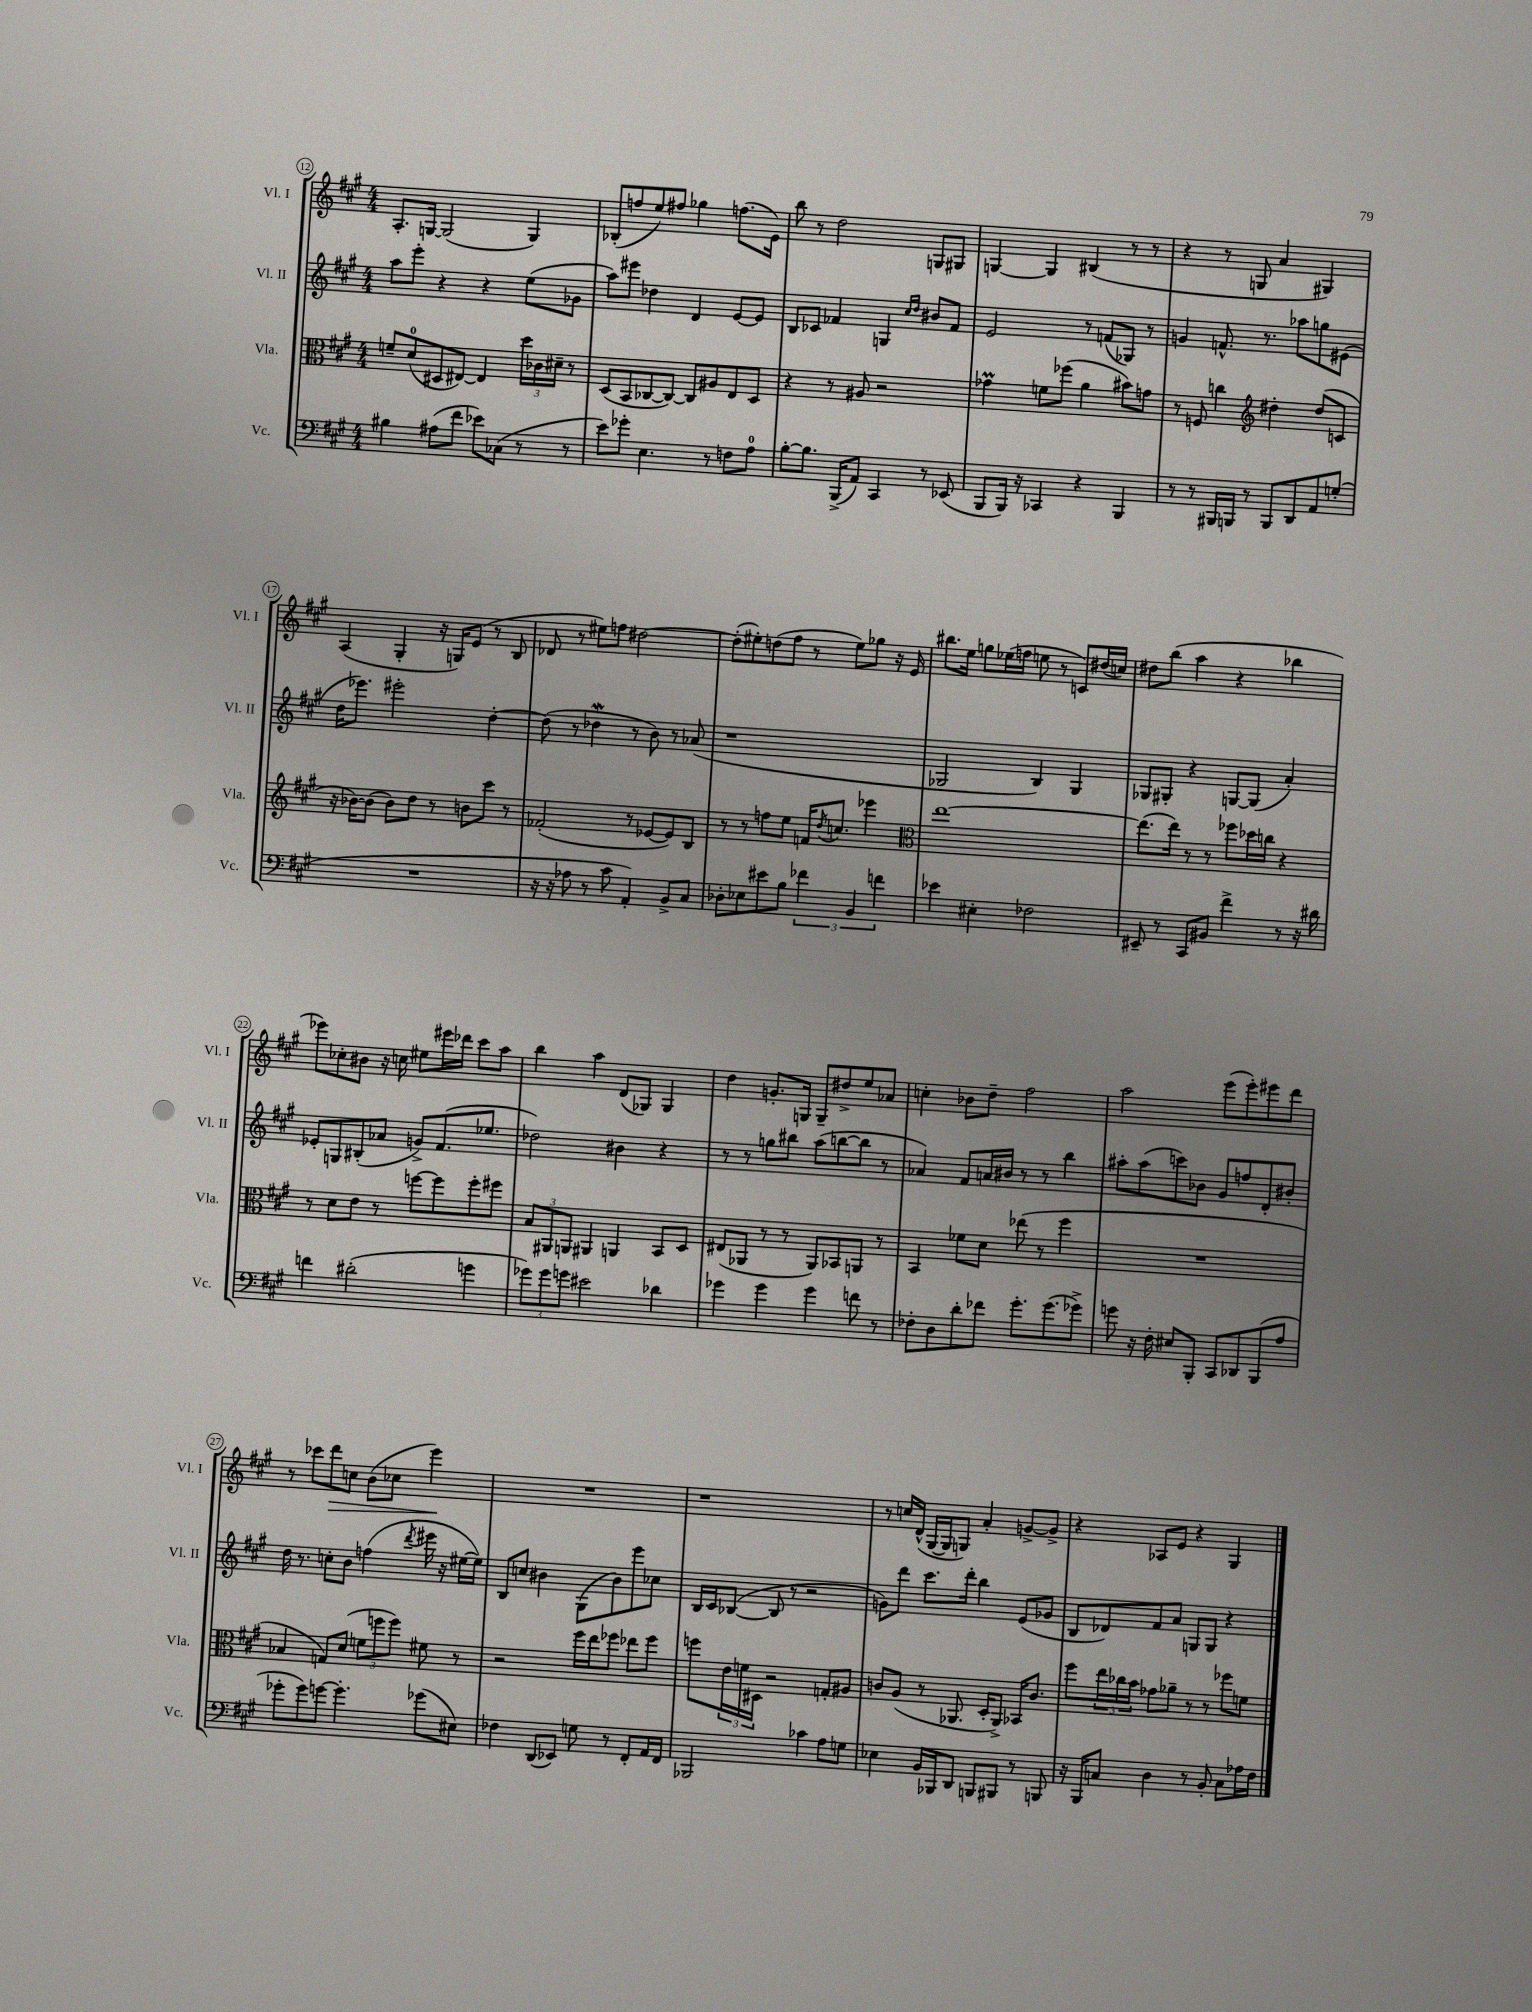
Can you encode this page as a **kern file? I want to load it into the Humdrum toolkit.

**kern	**kern	**kern	**kern
*staff4	*staff3	*staff2	*staff1
*clefF4	*clefC3	*clefG2	*clefG2
*k[f#c#g#]	*k[f#c#g#]	*k[f#c#g#]	*k[f#c#g#]
*M4/4	*M4/4	*M4/4	*M4/4
4B#\	8f~/L	8aa\L	8.A'/L
.	(8d/	8eee'\J	.
.	.	.	[16G/Jk
(8A#\L	8D#/	4r	(2G/]
8f#\J	[8E#/J)	.	.
8e-\L)	4E#/]	4r	.
(8C-\J	.	.	.
8r	24dd\LL	(8ee\L	4G/)
.	24c-\	.	.
.	24d#~\JJ	.	.
8r	8r	8g-\J	.
=	=	=	=
8e\L)	(8D/L	8aa\L)	(8B-'/L
8g-'\J	8BB/	8eee#\J	8ff/
4.E\	[8C-/	4dd-\	8ee/)
.	8C-/_J)	.	8ff#/J
.	8C-/]L	4d/	4gg-\
8r	8A#/	.	.
8F\L	8E/	[8e/L	(8.ff\L
8A\J	8D/J	8e/]J	.
.	.	.	16e\Jk)
=	=	=	=
[8B'\L	4r	8B/L	8bb\
8.B\]J	.	8c-/J	8r
.	8r	4f-/	2dd\
(16BBB^/LK	.	.	.
8AA/J)	8A#/	.	.
4CC#/	2r	4G/	.
.	.	16qqcc#/LL	.
.	.	16qqdd/JJ	.
8r	.	8b#/L	8G/L
(8EE-/	.	8f-/J	8G#/J
=	=	=	=
8BBB/L	4g-\	2e/	[4G/
16BBB/Jk)	.	.	.
16r	.	.	.
4CC-/	8f\L	.	4G/]
.	(8ff-\J	.	.
4r	4a\	8r	(4B#/
.	.	(8f/L	.
4BBB/	8b#\L)	8G-/J)	8r
.	8g\J	8r	8r
=	=	=	=
8r	8r	4g/	4r
8r	8F/	.	.
16BBB#/LL	4cc\	8.f^^/	8r
16BBB/JJ	.	.	.
8r	.	.	8G/
.	.	8.r	.
*	*clefG2	*	*
8BBB/L	4dd#'\	.	4a/
8DD/	.	8aa-\L	.
8AA/	(8dd#/L	8gg\	4G#/)
(8G'/J	8c/J	(8e#\J	.
=	=	=	=
1r	16r	16dd\LK	(4A/
.	[16b-\LK)	8.eee-\J)	.
.	(8b-\]J	.	.
.	8b-\L)	2eee#'\	4G#'/
.	8dd\J	.	.
.	8r	.	16r
.	.	.	16G/LK)
.	8b\L	.	(8e/J
.	8ccc#\J	[4dd'\	8r
.	8r	.	8B/
=	=	=	=
16r	(2f-'/	(8dd\]	8d-/
16r	.	.	.
8A-\	.	8r	8r
8r	.	4dd-\	8ee#\L)
8c#\	.	.	8ff\J
4AA'/)	8r	8r	[2dd#\
.	[8e-/L	8b\)	.
8BB^/L	8e-/])	8r	.
8C#/J	8B/J	(8a-/	.
=	=	=	=
8D-'\L	8r	1r	(8dd#'\]L
8E-\	8r	.	8ee#'\)
8e#\	8ff\L	.	(8dd\
8B\J	8ee\J	.	8ff#\J
6f-\	16f/LK	.	8r
.	8qdd/	.	.
.	8.cc/J	.	.
.	.	.	8ee#\L)
6BB/	.	.	.
.	4eee-\	.	8gg-\J
6f\	.	.	.
.	.	.	16r
.	.	.	16e/
=	=	=	=
*	*clefC3	*	*
4e-\	[1ee	2G-/	8.bb#\L
.	.	.	16ee\Jk
4E#'\	.	.	8gg\L
.	.	.	(16ee-\L
.	.	.	16ff\JJ
2F-\	.	4B/)	8ee\
.	.	.	8r
.	.	4G-/	8c/L)
.	.	.	(16dd#/L
.	.	.	16cc/JJ)
=	=	=	=
8EE#~/	(8.ee\]L	8G-/L	8dd#\L
8r	.	8G#'/J	(8bb\J
.	16ee\Jk)	.	.
8CC#/L	8r	4r	4aa\
8BB#/J	8r	.	.
4f#^\	8ff-\L	[8G/L	4r
.	16dd-\L	(8G/]J	.
.	16cc\JJ	.	.
8r	4r	4a'/)	4bb-\
16r	.	.	.
16d#\	.	.	.
=	=	=	=
4f\	8r	8e-'/L	8eee-\L)
.	8d\L	8G/	8cc-'\
(2d#'\	8e\J	(8B#'/	8b#\J
.	8r	8a-/J	16r
.	.	.	16cc\
.	[8ff\L	8g^/L)	8ee#\L
.	8ff\]	(8.f#/	16eee#\L
.	.	.	16ddd-\JJ
4g\	8ff'\	.	8ccc#\L
.	.	8.ee-/J	.
.	8ff#\J	.	8aa\J
=	=	=	=
12g-\L)	12B/L	2dd-\)	4bb\
12g-\	12AA#/	.	.
12g\J	12AA/J	.	.
2e#\	4AA#/	.	4aa\
.	4AA/	4b#\	(8d/L
.	.	.	8G-/J)
4d-\	8BB/L	4r	4G-/
.	8D/J	.	.
=	=	=	=
4g-\	(8E#/L	8r	4dd\
.	8AA-/J	8r	.
4g-\	8r	8gg\L	8.g'/L
.	8r	8bb#\J	.
.	.	.	16G/Jk
4g-\	8AA-/L)	(8aa\L	8G~/L
.	8BB-/	[8bb\	8dd#^/
8f\	8AA/J	8bb\]J	8ee/
8r	8r	8r	8a-/J
=	=	=	=
8F-'\L	4BB/	4a-/)	4cc'\
8D\	.	.	.
8d'\	8f-\L	8f#/L	8b-\L
8f-\J	8d\J	16a/L	8dd~\J
.	.	16b#/JJ	.
8.g#'\L	(8ee-\	8r	2ff#\
.	8r	8r	.
(8.g#\	.	.	.
.	4ff#\	4bb\	.
8g-^\J)	.	.	.
=	=	=	=
8g\	1r	8aa#'\L	2aa\
16r	.	(8aa#\	.
16F#'\	.	.	.
8E#/L	.	8ccc\)	.
8BBB'/J	.	8b-\J	.
8CC#/L	.	8g#/L	(8eee\L
8DD-/	.	8ff/	8eee'\)
(8BBB/	.	8d'/	8eee#\
8A/J	.	8b#'/J	8ddd\J
=	=	=	=
8g-'\L	4B-/	16dd\	8r
.	.	8.r	.
8g-\)	.	.	8ccc-\L
[8g\J	8G/L)	8cc'\L	8ddd\
4.g'\]	(8d/J	8b\J	8cc\J
.	12f\L	(4ff\	(8b\L
.	12ff\	.	.
.	.	.	8cc-\J
.	12ff\J)	.	.
.	.	8qddd/	.
(8g-\L	8f#\	16eee#\	4eee\)
.	.	16r	.
8E#\J)	8r	[16ee#\LL	.
.	.	16ee#\]JJ)	.
=	=	=	=
4F-\	2r	8B/L	1r
.	.	8cc/J	.
(8DD/L	.	4b#\	.
8EE-/J)	.	.	.
8G\	16ff#\LL	(8G#\L	.
.	16ee\J	.	.
8r	8ff-\J	8b#\)	.
8FF#'/L	8ee-\L	8eee\	.
16AA/L	8ff-\J	8cc-\J	.
16FF#/JJ	.	.	.
=	=	=	=
2BBB-/	8ff\L	16B/LL	1r
.	.	16c#/J	.
.	24e\L	([8B-/J	.
.	24f\	.	.
.	24D#\JJ	.	.
.	2r	8B-/]	.
.	.	8r	.
4c-\	.	2r	.
8A\L	8G'/L	.	.
8G\J	8A#/J	.	.
=	=	=	=
4E-\	8c/L	8g\L)	8r
.	(8A/J	8ddd\J	16cc/LL
.	.	.	(16d^^/JJ
16BB/LL	8r	8.ccc#\L	[16G#/LL
16BBB-/J	.	.	16G#/]J
8DD/J	8.AA-/	.	8G/J)
.	.	16ddd'\Jk	.
8BBB/L	.	4bb\	4a'/
.	16D'/LK	.	.
8BBB#/J	8AA-^/J)	.	.
8r	16BB-/LK	(8e/L	[8g^/L
.	8.c/J	.	.
8BBB/	.	8g-/J	8g^/]J
=	=	=	=
16r	8ff#\L	8B/L	4r
16BBB/LK	.	.	.
8C/J	24ee\L	8d-/)	.
.	24cc-\	.	.
.	24b\JJ	.	.
4D\	8g-\L	8f#/	8A-/L
.	8a-~\J	8a/J	8e/J
8r	8r	8G/L	4r
8BB'/	8r	8G/J	.
8C\L	8ff-\L	4r	4G#/
16A-\L	8f\J	.	.
16F#\JJ	.	.	.
==	==	==	==
*-	*-	*-	*-
